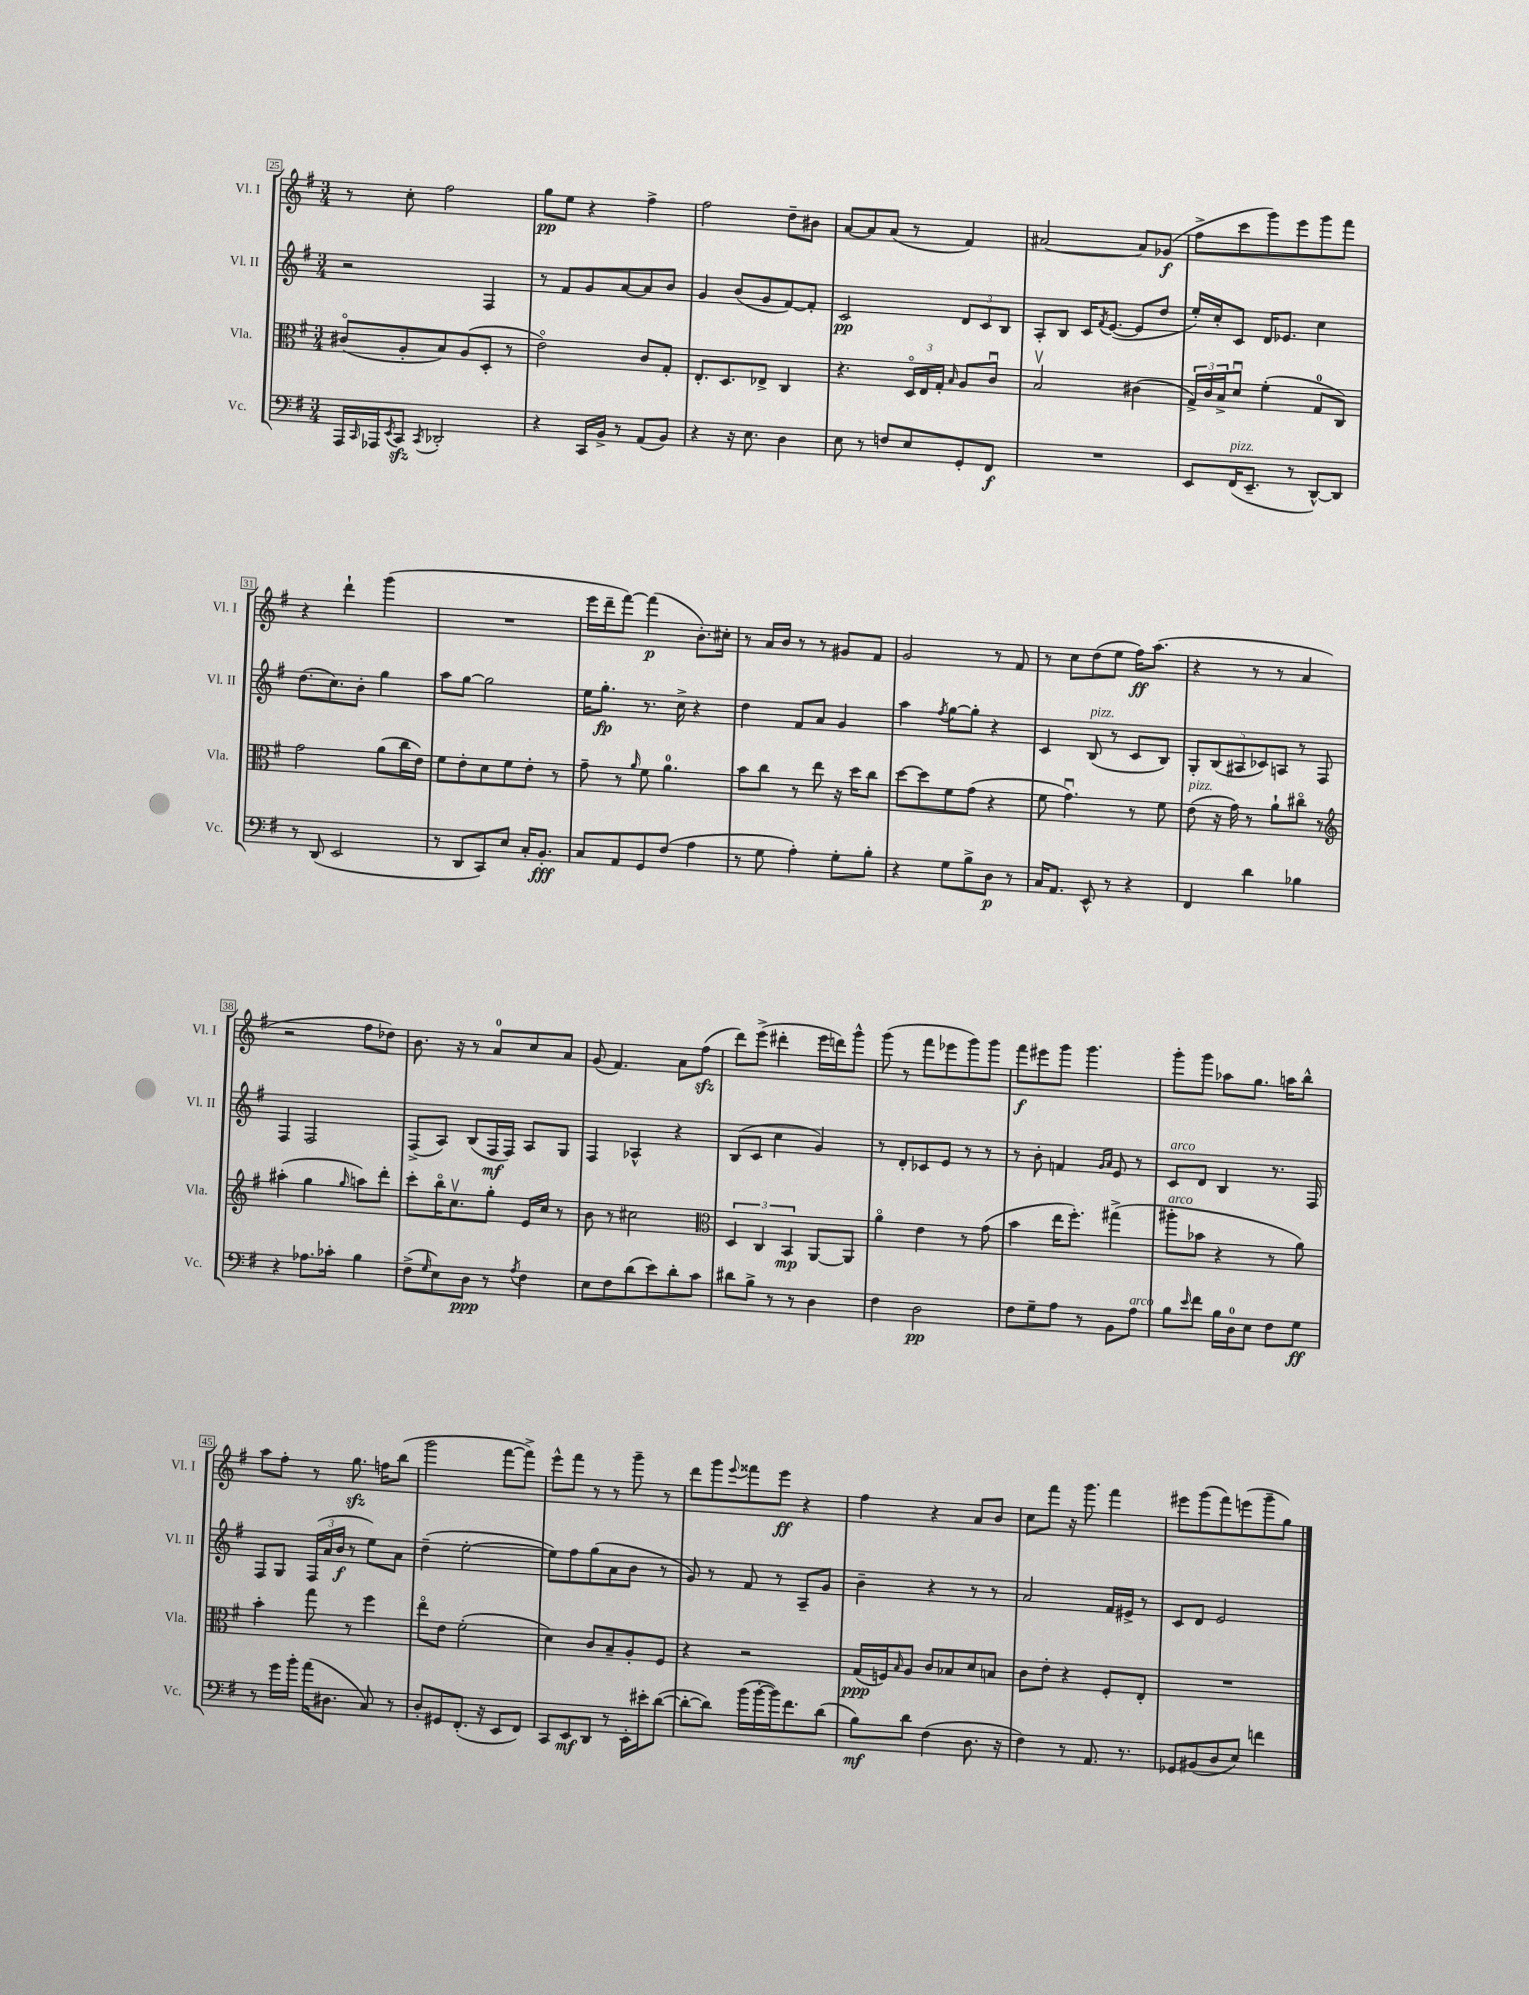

**kern	**kern	**kern	**kern
*staff4	*staff3	*staff2	*staff1
*clefF4	*clefC3	*clefG2	*clefG2
*k[f#]	*k[f#]	*k[f#]	*k[f#]
*M3/4	*M3/4	*M3/4	*M3/4
16AAA	(8c#o	2r	8r
16qqCC	.	.	.
16AAA-	.	.	.
8qEE	.	.	.
8CC	8A'	.	8cc'
8qCC	.	.	.
2DD-'	8B)	.	2ff#
.	(8A	.	.
.	8D'	4F#	.
.	8r	.	.
=	=	=	=
4r	2eo)	8r	8gg
.	.	8f#	8ee
16CC	.	8g	4r
16BB^	.	.	.
8r	.	[8a	.
(8AA	8c	8a]	4ff#^
8BB)	8G'	8b	.
=	=	=	=
4r	8.E'	4g	2ff#
.	8.D	.	.
16r	.	(8b	.
8.E	.	.	.
.	8E-^	8g	.
4D	4C	[8f#)	8dd~
.	.	8f#']	8b#
=	=	=	=
8E	4.r	2c	[8a
8r	.	.	8a]
8F	.	.	(8a
8E	24Do	.	8r
.	24E	.	.
.	24G'	.	.
.	16qqB	.	.
8GG'	8A	12d	4f#)
.	.	12c	.
8FF#	8cu	.	.
.	.	12B	.
=	=	=	=
2.r	2Bv	8A'	[2a#
.	.	8B	.
.	.	16c	.
.	.	8qf#	.
.	.	([8.e	.
.	(4c#	8e]	8a#]
.	.	8dd	(8g-
=	=	=	=
8EE	24G^)	16ee')	8ff#^
.	24c	.	.
.	.	16cc'	.
.	24B^	.	.
(16FF#	8du	8c	8ccc
8.EE~	.	.	.
.	(4f#'	16d	8ggg)
.	.	8.e-	.
8r	.	.	8eee
[8DD^^)	8G	4cc	8ggg
8DD]	8C)	.	8fff#
=	=	=	=
8r	2g	(8.dd	4r
(8DD	.	.	.
.	.	8.cc)	.
2EE	.	.	4ddd`
.	.	8b'	.
.	(8a	4gg	(4ggg
.	16cc	.	.
.	16e)	.	.
=	=	=	=
8r	8f#	8aa	2.r
8DD	8e'	[8gg	.
8CC)	8d	2gg]	.
8E	8f#	.	.
16C'	8e'	.	.
8.BB'	.	.	.
.	8r	.	.
=	=	=	=
8C	8g~	16ee	16eee
.	.	8.gg'	16ddd~
8AA	8r	.	[8fff#)
.	16qqa	.	.
8GG	8f#	8.r	(4fff#]
(8F#	4.a	.	.
.	.	16cc^	.
4A	.	4r	8.b')
.	.	.	16cc#'
=	=	=	=
8r	8b	4dd	8r
8G	8cc	.	16a
.	.	.	16b
4A')	8r	8f#	8r
.	8ee	8a	8r
8G'	16r	4g	8g#
.	16dd	.	.
8B'	8cc	.	8f#
=	=	=	=
4r	[8dd	4aa	2g
.	8dd]	.	.
.	.	8qff#	.
8G	8f#	[8gg	.
8B^	(8g	8gg']	.
8D	4r	4r	8r
8r	.	.	8f#
=	=	=	=
16C	8f#	4c	8r
8.AA	.	.	.
.	4.gu)	.	8cc
8EE^^	.	(8B	(8dd
8r	.	8r	8ee
4r	8r	8c	16ff#)
.	.	.	(8.aa
.	8f#	8B)	.
=	=	=	=
4FF#	(8e	10G'	4r
.	.	(10B	.
.	16r	.	.
.	16g)	.	.
.	.	10A#	.
4d	8r	.	8r
.	.	10c-)	.
.	8a`	.	8r
.	.	10A	.
4B-	8cc#o	8r	4a
.	8r	8F#	.
=	=	=	=
*	*clefG2	*	*
4r	(4aa#'	4F#	2r
8.A-	4gg	2F#	.
16c-'	.	.	.
.	16qqgg	.	.
4B	8aa)	.	8ff#
.	8ddd'	.	8dd-)
=	=	=	=
(8F#^	8ccc'	(8F#^	8.b
16qqG	.	.	.
8E)	16bbo	8A)	.
.	8.ccv	.	16r
8D	.	(8B	8r
8r	8gg'	16F#	8a
.	.	16F#)	.
8qA	.	.	.
4F#	16e	8A	8cc
.	16cc	.	.
.	8r	8G	8a
=	=	=	=
8E	8b	4F#	(8g
8F#	8r	.	4.f#)
(8d	2cc#	4A-^^	.
8e)	.	.	.
8d'	.	4r	8a
8c	.	.	(8ff#
=	=	=	=
*	*clefC3	*	*
8d#	6D	(8B	8ddd)
8B^	.	8c	(8eee^
.	6C	.	.
8r	.	4cc	4ddd#'
.	6BB	.	.
8r	.	.	.
4D	[8AA	4g)	16eee
.	.	.	16ddd)
.	8AA]	.	8ggg^^
=	=	=	=
4F#	4ao	8r	(8ggg
.	.	8d'	8r
2D	4e	8c-	8fff#
.	.	8e	8eee-
.	8r	8r	8ggg)
.	(8g	8r	8ggg
=	=	=	=
8F#	4b	8r	8fff#
8G~	.	8b'	8eee#
8A	16ee	4f	8ggg
.	8.ff#')	.	.
8r	.	.	4.ggg
.	.	16qqg	.
.	.	16qqa	.
8BB	(4gg#^	8e	.
8A	.	8r	.
=	=	=	=
8B	8aa#'	8c	8ggg'
16qqe	.	.	.
8f#	8b-	8d	8ggg
16B	4r	4B	8aa-
16D	.	.	.
8E	.	.	8.gg
8F#	8r	8.r	.
.	.	.	16aa
8G	8a)	.	8bb^^
.	.	16F#	.
=	=	=	=
8r	4b'	8F#	8aa
16g	.	8G	8ff#'
16b'	.	.	.
(16a	8gg	(24F#	8r
.	.	24a	.
8.D#	.	.	.
.	.	24b	.
.	8r	8r	8.gg
8C)	4ff#	8ee)	.
.	.	.	16ff
8r	.	8a	(8bb
=	=	=	=
8D'	8eeo	(4dd~	2ggg
8GG#	8e	.	.
(8.FF#'	(2f#'	[2ee'	.
16r	.	.	.
8EE	.	.	[8fff#
8FF#)	.	.	8fff#^])
=	=	=	=
8CC	4d)	8ee])	8eee^^
8EE	.	8ff#	8fff#
8DD	8c	(8gg	8r
8r	8B~	8a	8r
16EE'	8A'	8b	8ggg~
16e#'	.	.	.
([8d	8F#	8r	8r
=	=	=	=
8d'_	4r	8g)	8ddd
8d])	.	8r	8ggg
.	.	.	8qqeee
(16b	2r	8f#	8fff##
[16b'	.	.	.
16b])	.	8r	8eee
8.f#	.	.	.
.	.	8A~	4r
(8d	.	8g	.
=	=	=	=
8B)	(16G	4b~	4ff#
.	16F)	.	.
.	16qqB	.	.
8d	8A	.	.
(4F#	8c	4r	4r
.	8B-	.	.
8.D	8d	8r	8a
.	8B	8r	8b
16r	.	.	.
=	=	=	=
4F#)	8c	2a	8cc
.	8e'	.	8fff#
8r	4r	.	16r
.	.	.	8.ggg
8.AA	.	.	.
.	8F#'	16f#	4fff#
8.r	.	16e#^	.
.	8E'	8r	.
=	=	=	=
8GG-	2.r	8c	8eee#
(8BB#	.	8d	(8ggg
8D	.	2e	8fff#)
8E)	.	.	(8eee
4f	.	.	8ggg~
.	.	.	8gg)
==	==	==	==
*-	*-	*-	*-
